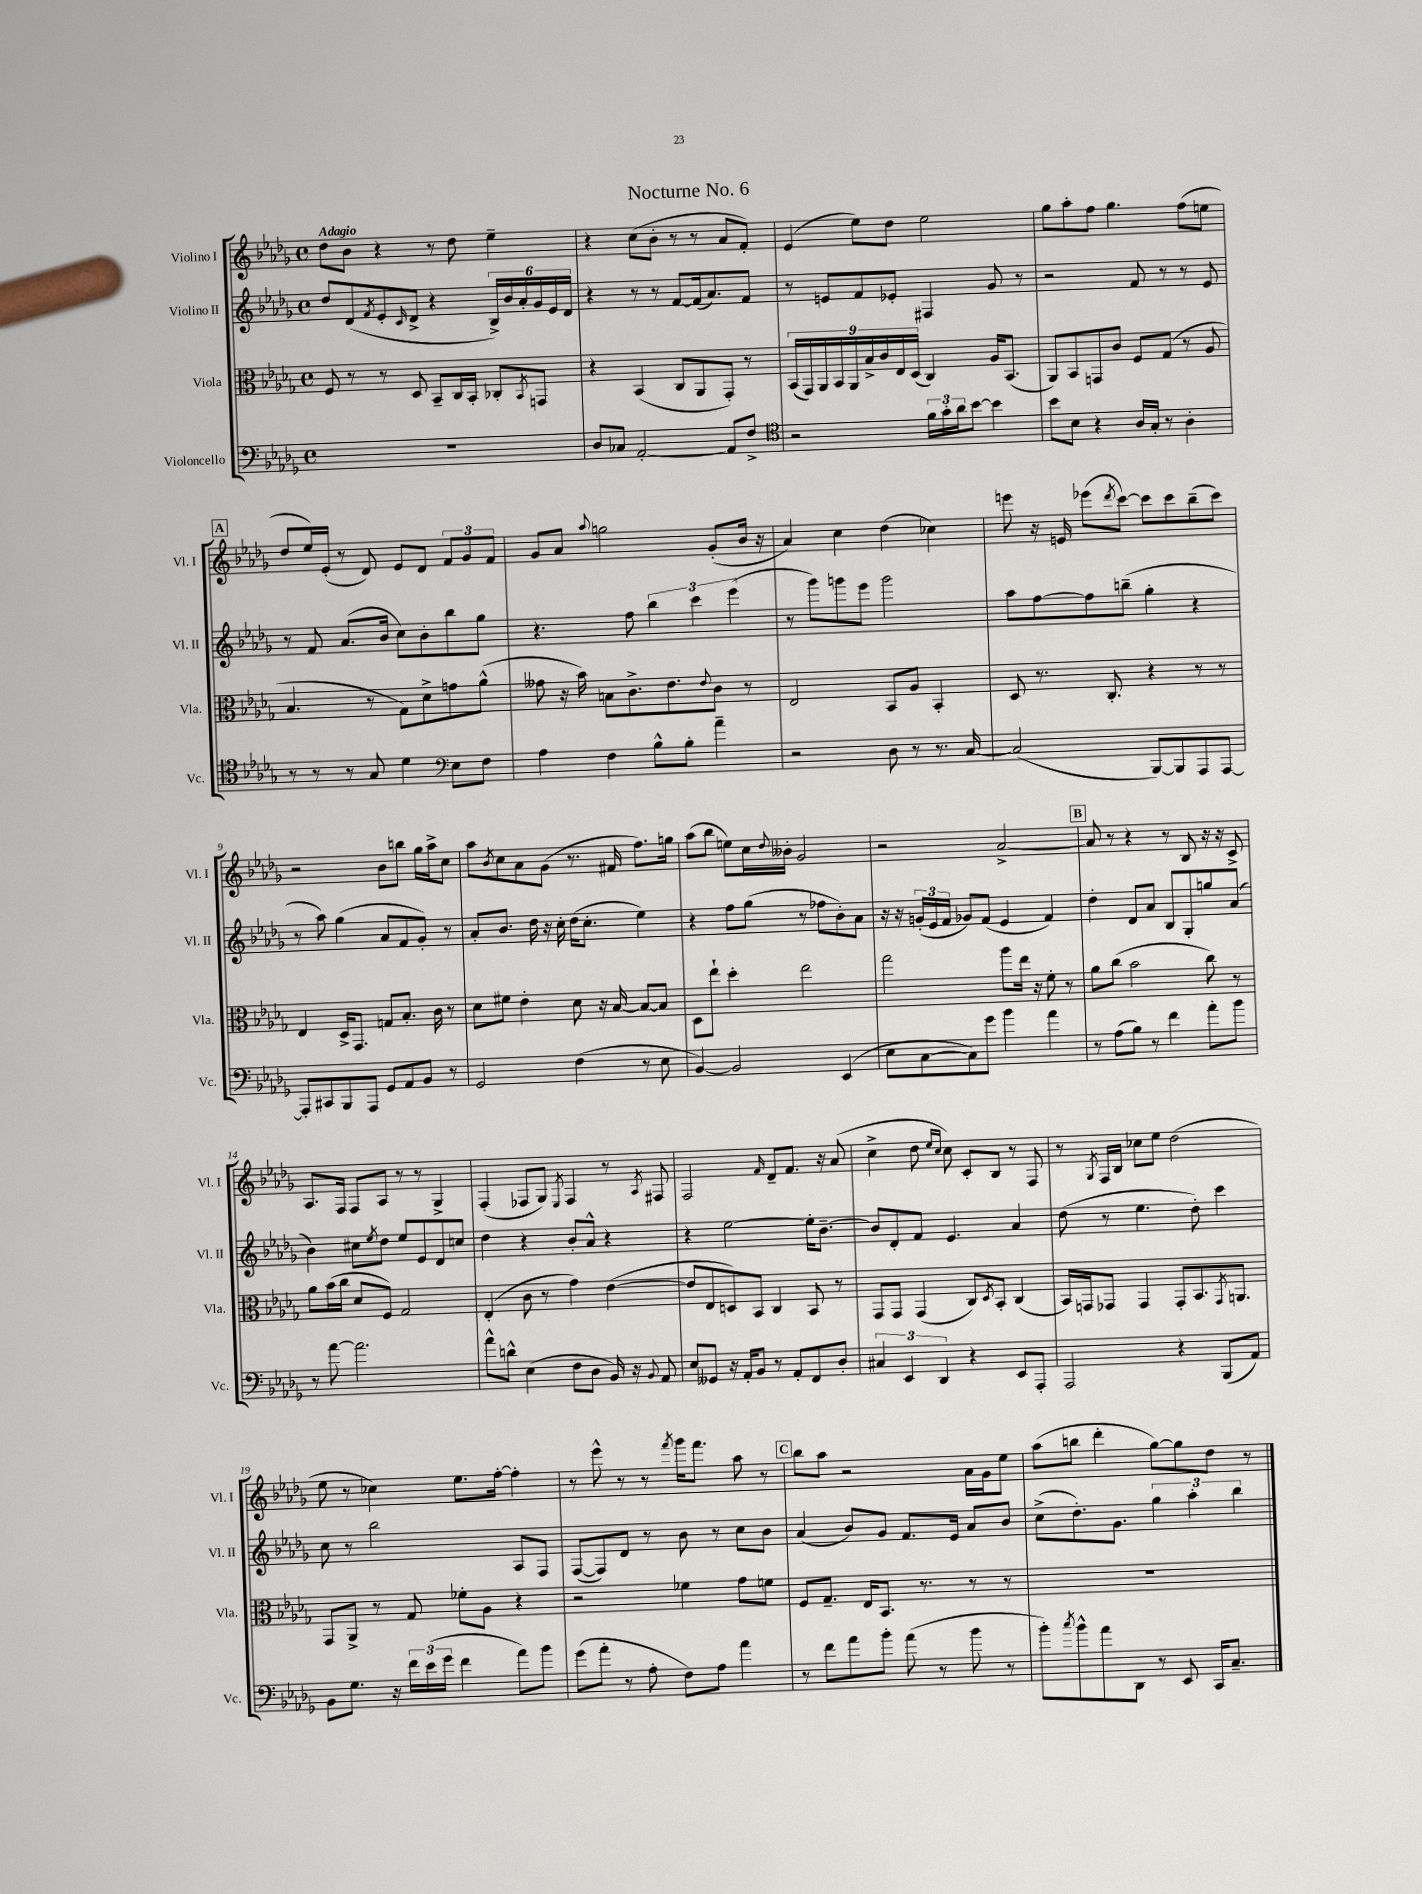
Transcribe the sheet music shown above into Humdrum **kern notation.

**kern	**kern	**kern	**kern
*staff4	*staff3	*staff2	*staff1
*clefF4	*clefC3	*clefG2	*clefG2
*k[b-e-a-d-g-]	*k[b-e-a-d-g-]	*k[b-e-a-d-g-]	*k[b-e-a-d-g-]
*M4/4	*M4/4	*M4/4	*M4/4
*met(c)	*met(c)	*met(c)	*met(c)
1r	8F	8dd-	8dd-
.	8r	(8d-	8b-
.	.	8qf	.
.	8r	8e-'	4r
.	.	16qqc	.
.	8D-	8d-^	.
.	8BB-~	4r	8r
.	16C	.	8dd-
.	16BB-'	.	.
.	8C-'	24B-^)	4ee-~
.	.	24b-	.
.	.	24a-'	.
.	8qBB-	.	.
.	8GG	24g-	.
.	.	24e-	.
.	.	24d-	.
=	=	=	=
8D-	4r	4r	4r
8C-	.	.	.
[2AA-'	(4BB-	8r	(8cc
.	.	8r	8b-'
.	8C	[8f	8r
.	8AA-	(16f]	8r
.	.	8.a-)	.
8AA-]	8GG-')	.	8a-
8F^	8r	8f	8f')
=	=	=	=
*clefC4	*	*	*
2r	(18BB-	8r	(4e-
.	18GG-)	.	.
.	18AA-	.	.
.	.	8e	.
.	18BB-	.	.
.	18AA-	.	.
.	.	8f	8ee-)
.	18B-^	.	.
.	18c	.	.
.	.	8e-'	8dd-
.	18E-	.	.
.	(18D-	.	.
24f	4C)	4F#	2ee-
24g-'	.	.	.
24a-	.	.	.
[8b-	.	.	.
4b-]	16A-	8g-	.
.	(8.BB-	.	.
.	.	8r	.
=	=	=	=
8b-	8AA-)	2r	8gg-
8B-	8BB-	.	8aa-'
4r	8GG	.	8ff
.	8c	.	4.gg-
16A-	8F	8f	.
16G-'	.	.	.
8r	(8G-	8r	.
4A-'	8r	8r	(8ff
.	8A-	8e-	8ee
=	=	=	=
8r	4.B-	8r	8dd-
8r	.	8f	16ee-)
.	.	.	(16e-'
8r	.	(8.a-	8r
8G-	8r	.	8d-)
.	.	16b-	.
4d-	8G-)	8cc)	8e-
.	8d-^	8b-'	8d-
*clefF4	*	*	*
8E-	8g	8bb-	12f
.	.	.	12g-
8F	(8a-^^	8gg-	.
.	.	.	12f
=	=	=	=
4A-	8g--	4.r	8g-
.	16r	.	8a-
.	16b-)	.	.
.	.	.	8qqaa-
4F	8B	.	2gg
.	8.c^	8ff	.
8B-^^	.	6bb-	.
.	8.e-	.	.
8B-'	.	.	.
.	.	6ccc	.
.	8qqe-	.	.
4a-~	8c	.	(8g-'
.	.	(6eee-	.
.	8r	.	16b-
.	.	.	16r
=	=	=	=
2r	2E-	8r	4a-)
.	.	8ggg-)	.
.	.	8ggg	4cc
.	.	8eee-	.
8D-	8BB-	2ggg	(4dd-
8r	8A-	.	.
8.r	4BB-'	.	4cc-)
[16C	.	.	.
=	=	=	=
(2C]	8D-	8aa-	8eee
.	8.r	[8ff	16r
.	.	.	16e
.	.	8ff]	(8eee-
.	8.C'	.	.
.	.	.	8qddd-
.	.	(8bb~	[8ccc)
[8BBB-)	4r	4gg-'	8ccc]
8BBB-]	.	.	8ccc
8AAA-	8r	4r	(8bb-~
[8AAA-	8r	.	8ccc)
=	=	=	=
8AAA-']	4E-	8r	2r
8CC#	.	8aa-)	.
8BBB-	16D-^	(4gg-	.
.	8.GG-	.	.
8AAA-	.	.	.
8GG-	8G	8a-	8b-
8AA-	8.B-'	8f	8bb
8BB-	.	8g-')	16gg-
.	16c	.	16aa-^
8r	8r	8r	8cc
=	=	=	=
2GG-	8d-	8a-'	8aa-
.	.	.	8qb-
.	8f#	8.b-	8cc
.	4e-'	.	8a-
.	.	16dd-	.
.	.	16r	(8g-
.	.	16cc'	.
(4F	8d-	(16dd-	8.r
.	.	8.cc'	.
.	16r	.	.
.	[16B-	.	16f#
8r	8B-_	4ee-)	8.ff)
8E-	8B-]	.	.
.	.	.	16gg
=	=	=	=
[4BB-)	8D-	4r	(8aa-
.	8ee-`	.	8bb-
2BB-]	4dd-'	8ff	8ee)
.	.	(8gg-	16cc
.	.	.	8qqdd-
.	.	.	16b--'
.	2ee-	8r	2g-
.	.	8ff-	.
(4EE-	.	8b-')	.
.	.	8a-	.
=	=	=	=
8E-	2gg-	16r	2r
.	.	16r	.
[8C	.	(24g'	.
.	.	24e-	.
.	.	24f	.
8C])	.	8g-)	.
8g-	.	(8f	.
4b-	8aa-	4e-	[2a-^
.	16ee-	.	.
.	16r	.	.
4a-	8f'	4f)	.
.	8r	.	.
=	=	=	=
8r	8a-	4dd-'	8a-]
(8A-	(8cc	.	8r
8B-)	2b-	8d-	4r
8r	.	8a-	.
4f	.	8B-	8r
.	.	8G-'	8B-
8a-'	8cc)	8gg	16r
.	.	.	16r
8b-	8r	(8a-	8c^
=	=	=	=
8r	8a-	4b-)	8.A-
[8a-	(16b-	.	.
.	16cc	.	16F
2.a-]	8d-	8cc#	8F
.	.	8qee-	.
.	8F)	8dd-	8A-
.	2G-	8ee-	8r
.	.	8e-	8r
.	.	8d-	4G-^
.	.	8cc	.
=	=	=	=
8a-^^	(4E-'	4dd-	(4F'
8d^^	.	.	.
(4E-	8c	4r	8F-
.	8r	.	8G-)
.	.	.	8qE-
8F	4g-)	8b-'	4F-
8D-	.	8a-^^	.
16BB-)	([4e-	4r	8r
16r	.	.	.
8qqBB-	.	.	8qA-
8AA-	.	.	8F#
=	=	=	=
8E-	8e-]	4r	2F
8GG--	8E-	.	.
16r	8D)	[2ee-	.
16AA-'	.	.	.
8BB-	8BB-	.	.
.	.	.	16qqf
8r	4C	.	8d-~
8AA-'	.	.	8.f
8FF	8BB-	16ee-']	.
.	.	[8.b-~	16r
8D-'	8r	.	(8a-
=	=	=	=
6C#	8GG-	8b-]	4cc^
.	8GG-	8d-'	.
6EE-	.	.	.
.	(4GG-	8f	8dd-
6DD-	.	.	.
.	.	.	16qqee-
.	.	.	16qqcc
.	.	4.e-	8cc)
4r	8C)	.	8c'
.	8qD-	.	.
.	8BB-'	.	8B-
8EE-	(4C	4a-	8r
8AAA-'	.	.	8F
=	=	=	=
2AAA-	16BB-)	(8dd-	8r
.	16GG	.	.
.	.	.	8qG-
.	8GG-	8r	16F
.	.	.	16B-
.	4GG-	4.ee-	8cc-
.	.	.	8ee-
4r	8GG-'	.	(2dd-
.	8.BB-	8dd-')	.
(8BBB-	.	4ccc	.
.	8qGG-	.	.
.	8.AA	.	.
8AA-)	.	.	.
=	=	=	=
8BB-	8GG-	8cc	8ee-
8.G-	8AA-^	8r	8r
.	8r	2bb-	4cc-)
16r	.	.	.
24f	8G-	.	.
(24e-	.	.	.
24g-	.	.	.
4f	8f-'	.	8.ee-
.	8A-	.	.
.	.	.	[16ff'
8a-)	4r	8A-	4ff']
8b-	.	8F	.
=	=	=	=
(8g-	2r	([8F	8r
8a-'	.	8F])	8eee-^^
8r	.	8d-	8r
8A-'	.	8r	8r
.	.	.	8qfff
8F)	4f-	8b-	16ggg-
.	.	.	8.fff
8A-	.	8r	.
4a-	8g-	8cc	8aa-
.	8f	8b-	8r
=	=	=	=
8r	8F	(4a-	8bb-
8f	8.G-~	.	8aa-
8a-	.	8b-)	2r
.	16E-	.	.
8b-'	8.BB-	8g-	.
(8a-	.	8.f	.
.	8.r	.	.
8r	.	.	.
.	.	16e-	.
8b-	8r	8a-	16a-
.	.	.	16g-
8r	8r	8b-	8ee-
=	=	=	=
8b-')	1r	(8cc^	(8aa-
8qcc	.	.	.
8b-^^	.	8.dd-')	8bb
8a-	.	.	4ddd-'
.	.	8.g-	.
8DD-	.	.	.
8r	.	6gg-	[8gg-)
8EE-	.	.	8gg-]
.	.	6aa-'	.
16CC	.	.	8dd-
8.C~	.	.	.
.	.	6bb-	.
.	.	.	8r
==	==	==	==
*-	*-	*-	*-
